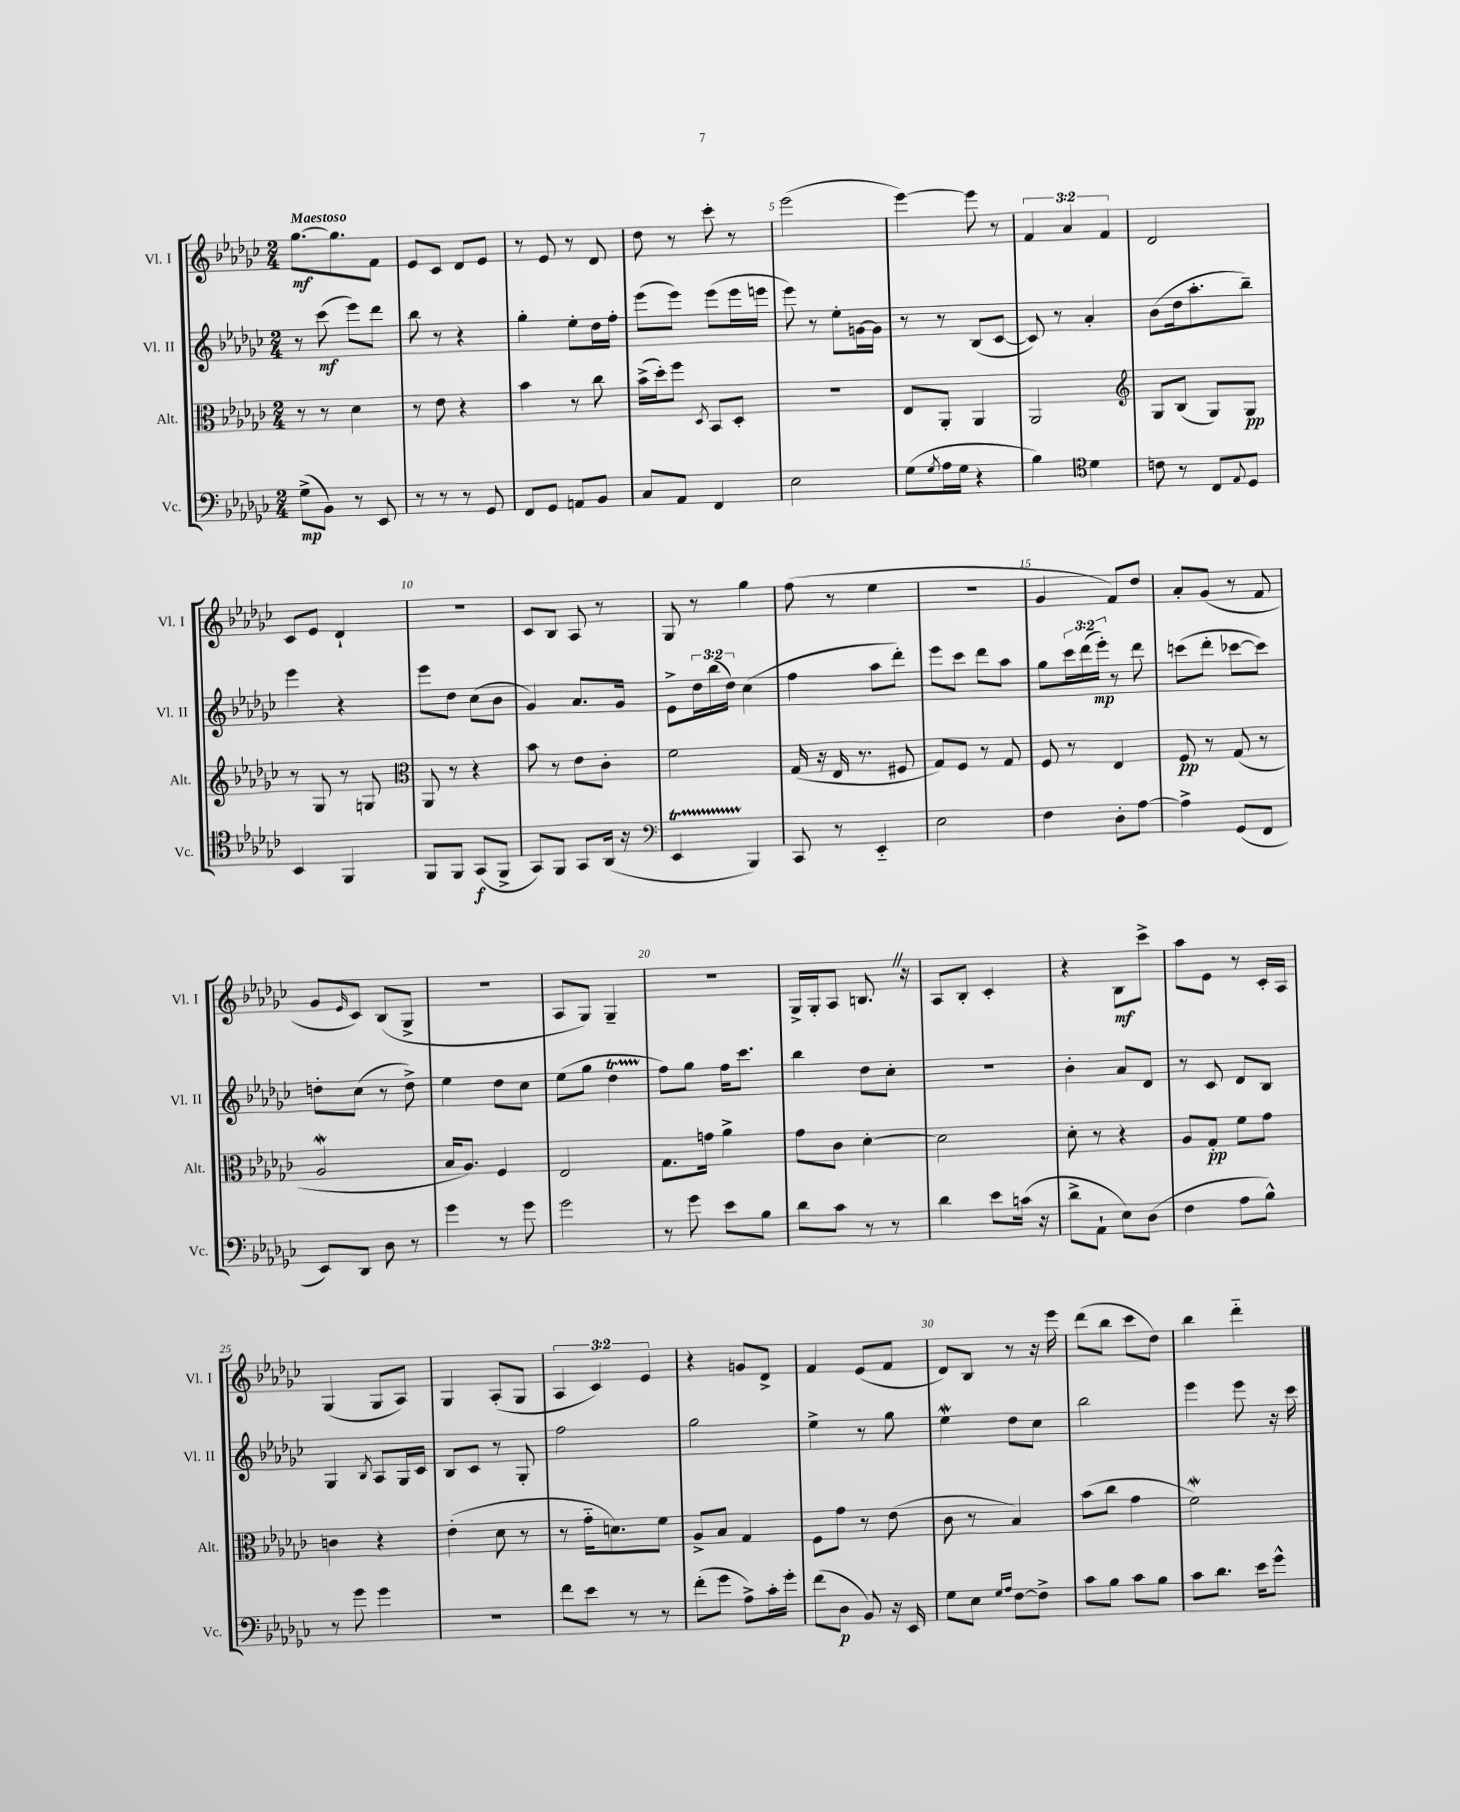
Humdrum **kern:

**kern	**kern	**kern	**kern
*staff4	*staff3	*staff2	*staff1
*clefF4	*clefC3	*clefG2	*clefG2
*k[b-e-a-d-g-c-]	*k[b-e-a-d-g-c-]	*k[b-e-a-d-g-c-]	*k[b-e-a-d-g-c-]
*M2/4	*M2/4	*M2/4	*M2/4
(8G-^	8r	8r	[8.gg-
8BB-)	8r	(8ccc-	.
.	.	.	8.gg-]
8r	4d-	8eee-)	.
8EE-	.	8ddd-	8f
=	=	=	=
8r	8r	8bb-	8e-
8r	8e-	8r	8c-
8r	4r	4r	8d-
8GG-	.	.	8e-
=	=	=	=
8FF	4b-	4gg-'	8r
8GG-	.	.	8e-
8AA	8r	8ee-'	8r
8BB-	8cc-	16dd-	8d-
.	.	16ff'	.
=	=	=	=
8C-	(16b-^	(8eee-	8dd-
.	16dd-')	.	.
8AA-	8ff	8eee-)	8r
.	8qD-	.	.
4FF	8BB-	(8eee-	8ccc-'
.	8D-'	16eee-	8r
.	.	16eee	.
=	=	=	=
2E-	2r	8eee-)	(2eee-
.	.	8r	.
.	.	8ee-'	.
.	.	[16g	.
.	.	16g]	.
=	=	=	=
(8G-	8E-	8r	[4eee-)
8qG-	.	.	.
16A-	8AA-'	8r	.
16G-	.	.	.
4r	4AA-	(8B-	8eee-]
.	.	[8c-	8r
=	=	=	=
4B-)	2AA-	8c-])	6f
.	.	8r	.
.	.	.	6a-
*clefC4	*	*	*
4d-	.	4a-'	.
.	.	.	6f
=	=	=	=
*	*clefG2	*	*
8c	8G-	(8b-	2d-
8r	(8B-	16dd-	.
.	.	8.aa-'	.
8C-	8G-)	.	.
8qqE-	.	.	.
8D-	8G-	8bb-~)	.
=	=	=	=
4BB-	8r	4eee-	8c-
.	8G-	.	8e-
4FF	8r	4r	4d-`
.	8G	.	.
=	=	=	=
*	*clefC3	*	*
8FF	8AA-	8eee-	2r
8FF	8r	8dd-	.
(8GG-	4r	(8cc-	.
8FF^	.	8b-	.
=	=	=	=
8GG-)	8b-	4g-)	8c-
8FF	8r	.	8B-
8GG-	8e-	8.a-	8A-
(16AA-	8c-'	.	8r
16r	.	16g-	.
=	=	=	=
*clefF4	*	*	*
4EE-	2f	8e-^	8G-
.	.	24dd-	8r
.	.	(24bb-	.
.	.	24dd-)	.
4BBB-)	.	(4cc-	4gg-
=	=	=	=
8CC-	(16G-	4ff	(8ff
.	16r	.	.
8r	16E-	.	8r
.	8.r	.	.
4EE-'~	.	8aa-	4ee-
.	8F#	8ddd-')	.
=	=	=	=
2E-	8G-)	8eee-	2r
.	8F	8ccc-	.
.	8r	8ddd-	.
.	8G-	8aa-	.
=	=	=	=
4F	8F	8gg-	4g-
.	8r	24ccc-	.
.	.	(24ddd-	.
.	.	24eee-')	.
8D-'	4E-	8r	8f)
[8A-	.	8ddd-	8dd-
=	=	=	=
4A-^]	8F	(8ccc	8a-'
.	8r	8ddd-'	(8g-
(8GG-	(8G-	[8ccc-	8r
8FF	8r	8ccc-])	8f
=	=	=	=
8EE-)	2A-	8dd'	8g-
.	.	.	16qqe-
8DD-	.	(8cc-	8c-)
8D-	.	8r	(8B-
8r	.	8dd^)	8G-^
=	=	=	=
4g-	16B-	4ee-	2r
.	8.A-)	.	.
8r	4F	8dd-	.
8g-	.	8cc-	.
=	=	=	=
2g-	2E-	(8ee-	8A-
.	.	8gg-	8G-)
.	.	4dd-	4G-~
=	=	=	=
8r	8.G-	8ff)	2r
8g-	.	8gg-	.
.	16g	.	.
8e-	4a-^	16ff	.
.	.	8.ccc-	.
8B-	.	.	.
=	=	=	=
8d-	8g-	4bb-	16G-^
.	.	.	16G-'
8c-	8c-	.	8A-
8r	[4d-'	8dd-	8.B
8r	.	8cc-'	.
.	.	.	16r
=	=	=	=
4d-	2d-]	2r	8A-
.	.	.	8B-'
8e-	.	.	4c-'
(16c	.	.	.
16r	.	.	.
=	=	=	=
8d-^	8d-'	4b-'	4r
8AA-`	8r	.	.
8E-)	4r	8a-	8B-
(8D-	.	8d-	8ccc-^
=	=	=	=
4F	8A-	8r	8aa-
.	8G-'	8c-	8e-
8A-	8f	8d-	8r
8B-^^)	8g-	8B-	16c-'
.	.	.	16A-
=	=	=	=
8r	4c	4G-	(4G-
8g-	.	.	.
.	.	8qB-	.
4g-	4r	8A-	8G-
.	.	16G-	8A-)
.	.	16c-	.
=	=	=	=
2r	(4e-'	8B-	4G-
.	.	8c-	.
.	8d-	8r	(8A-'
.	8r	8G-'	8G-
=	=	=	=
8f	8r	2ff	6A-
8e-	16g-'~	.	.
.	.	.	6c-)
.	8.d)	.	.
8r	.	.	.
.	.	.	6e-
8r	8f	.	.
=	=	=	=
(8f'	8A-^	2gg-	4r
8g-	8B-	.	.
8A-^)	4G-	.	8g
16c-'	.	.	8d-^
16g-'	.	.	.
=	=	=	=
(8f	8F	4ee-^	4f
8D-	8g-	.	.
8BB-)	8r	8r	(8e-
16r	(8e-	8gg-	8f
16EE-	.	.	.
=	=	=	=
8G-	8c-	4ee-	8d-)
8E-	8r	.	8B-
16qqG-	.	.	.
16qqA-	.	.	.
[8F	4B-)	8dd-	8r
8F^]	.	8cc-	16r
.	.	.	16eee-
=	=	=	=
8c-	(8b-	2bb-	(8ddd-
8B-	8cc-	.	8bb-
8c-	4g-	.	8ccc-
8B-	.	.	8dd-)
=	=	=	=
8c-	2f)	4eee-	4bb-
8.d-	.	.	.
.	.	8eee-	4ddd-'~
16e-	.	.	.
8g-^^	.	16r	.
.	.	16ccc-	.
==	==	==	==
*-	*-	*-	*-
